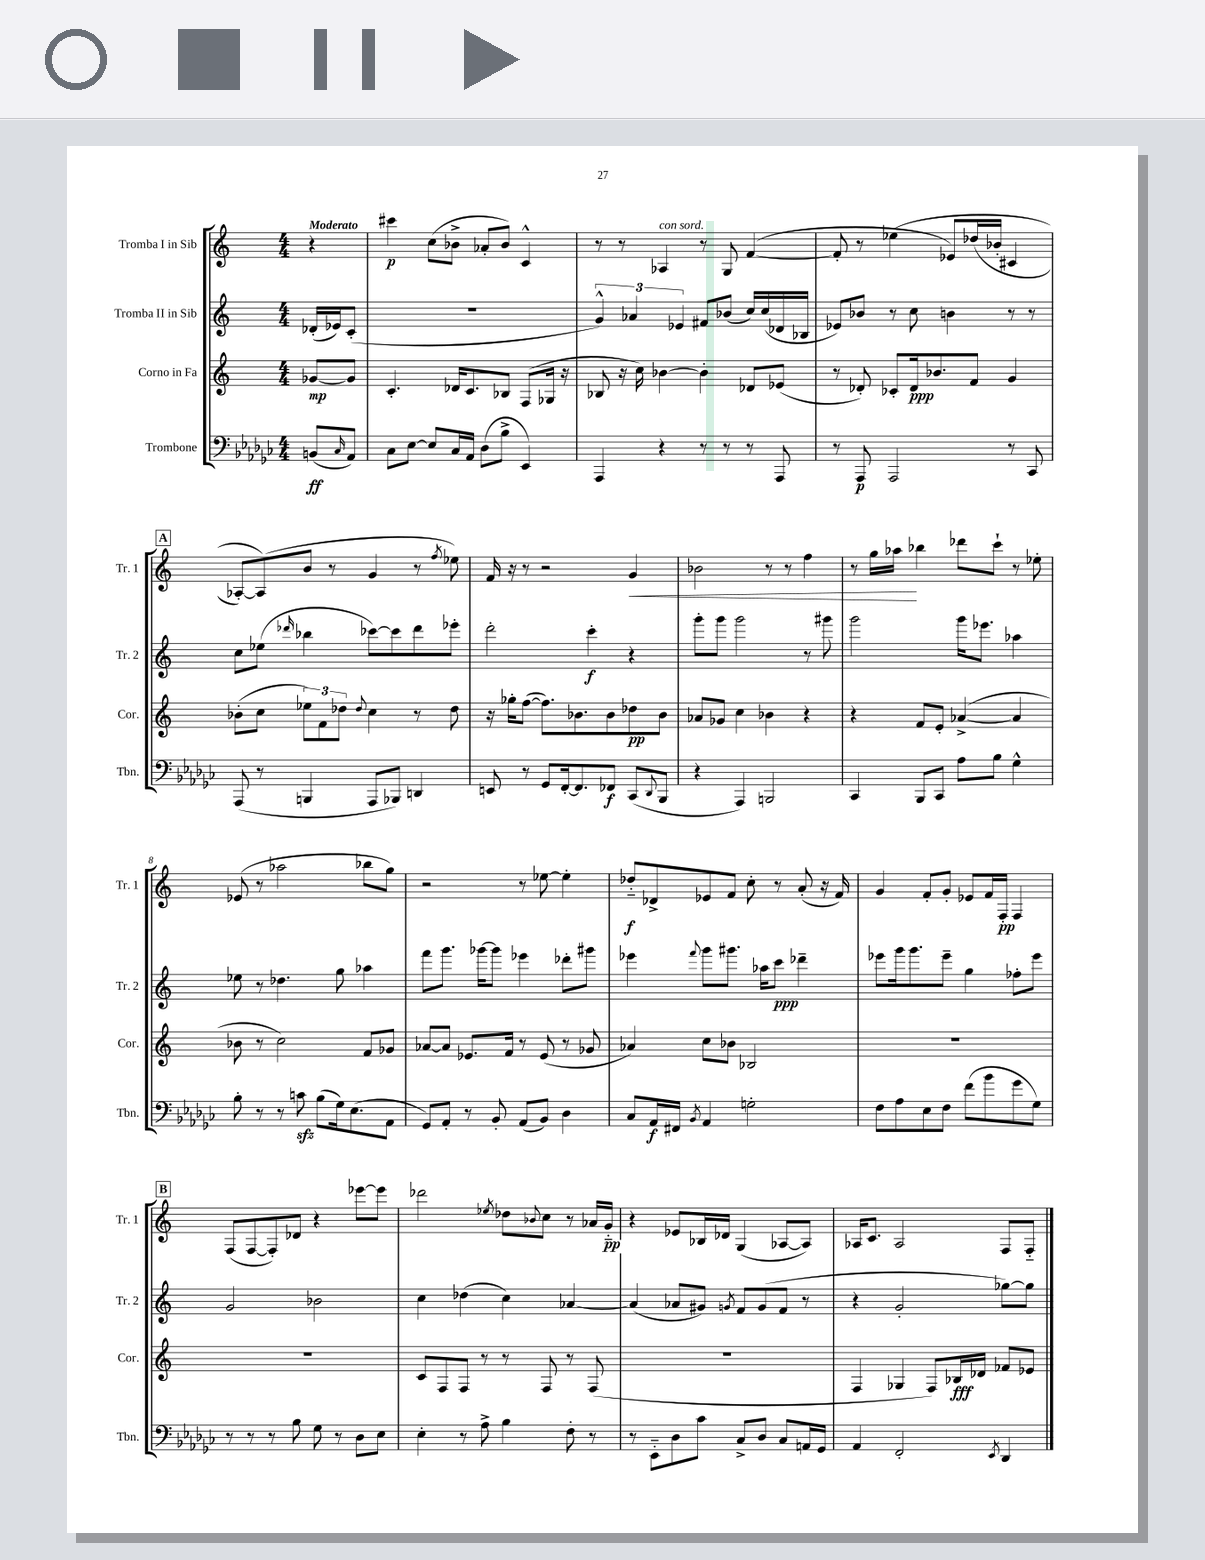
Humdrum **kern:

**kern	**kern	**kern	**kern
*staff4	*staff3	*staff2	*staff1
*clefF4	*clefG2	*clefG2	*clefG2
*k[b-e-a-d-g-c-]	*k[]	*k[]	*k[]
*M4/4	*M4/4	*M4/4	*M4/4
(8BB/L	[8g-/L	(16d-'/LL	4r
.	.	16e-/J)	.
16qqC-/	.	.	.
8AA-/J)	8g-/]J	(8c'/J	.
=	=	=	=
8C-\L	4.c'/	1r	4ccc#\
[8E-\J	.	.	.
8E-/]L	.	.	(8cc\L
16C-/L	16d-/LK	.	8b-^\J
16AA-/JJ	8.c/	.	.
(8D-\L	.	.	8a-'/L
8B-^\J	8B-/J	.	8b-/J)
4EE-/)	(8F/L	.	4c^^/
.	16G-/Jk	.	.
.	16r	.	.
=	=	=	=
4AAA-/	8B-/	6g^^/)	8r
.	16r	.	8r
.	.	6a-/	.
.	16cc\)	.	.
4r	[4b-\	.	4A-/
.	.	6e-/	.
8r	4b-'\]	8f#/L	8r
8r	.	(8b-/J	8G/
8r	8d-/L	16cc/LL)	([4f/
.	.	(16cc/	.
8AAA-/	(8e-/J	16d-/	.
.	.	16B-/JJ	.
=	=	=	=
8r	8r	8e-/L)	8f'/]
8AAA-/	8d-'/)	8b-/J	8r
2AAA-/	8c-'/L	8r	&(4ee-\
.	16d-/k	8cc\	.
.	8.b-/	.	.
.	.	4b\	8e-/L)
.	8f/J	.	(16dd-/L
.	.	.	16b-'/JJ
8r	4g/	8r	4c#/
8CC-/	.	8r	.
=	=	=	=
(8AAA-/	(8b-'\L	8cc\L	[8A-'/L)
8r	8cc\J	(8ee-\J	(8A-/]&)
.	.	16qqddd-/	.
4BBB/	12ee-\L)	4bb-\	8b/J
.	12f\	.	.
.	.	.	8r
.	12dd-\J	.	.
.	8qqdd-/	.	.
8AAA-/L	4cc\	[8ccc-\L)	4g/
8BBB-/J)	.	8ccc-\]	.
4DD/	8r	8ddd-\	8r
.	.	.	8qff/
.	8dd-\	8eee-'\J	8ee-\)
=	=	=	=
8EE/	16r	2ddd'\	16f/
.	16gg-'\LK	.	16r
8r	([8ff\J	.	8r
8GG-/L	8.ff\]L)	.	2r
[16FF'/k	.	.	.
8.FF/]	8.b-\	.	.
.	.	4ccc'\	.
8FF-/J	8b-\	.	.
(8CC-/L	8dd-\	4r	4g/
8qqDD-/	.	.	.
8BBB-/J	8b-\J	.	.
=	=	=	=
4r	8a-/L	8ggg'\L	2b-\
.	8g-/J	8ggg\J	.
4AAA-/)	4cc\	2ggg\	.
2BBB/	4b-\	.	8r
.	.	.	8r
.	4r	8r	4ff\
.	.	8ggg#\	.
=	=	=	=
4CC-/	4r	2ggg\	8r
.	.	.	16gg\LL
.	.	.	16aa-\JJ
8BBB-/L	8f/L	.	4bb-\
8CC-/J	8e'/J	.	.
8A-\L	([4a-^/	16ggg\LK	8ddd-\L
.	.	8.eee-\J	.
8B-\J	.	.	8ccc`\J
4G-^^\	4a-/]	4aa-\	8r
.	.	.	8ee-'\
=	=	=	=
8B-'\	8b-\	8ee-\	(8e-/
8r	8r	8r	8r
8r	2cc\)	4.dd-\	2aa-\
8c\	.	.	.
(8B-\L	.	.	.
16G-\k)	.	8gg\	.
(8.E-\	.	.	.
.	8f/L	4aa-\	8bb-\L
8AA-\J	8g-/J	.	8gg\J)
=	=	=	=
8GG-/L)	[8a-/L	8fff\L	2r
8AA-'/J	8a-/]J	8.ggg\J	.
8r	8.e-/L	.	.
.	.	[16ggg-\LK	.
8BB-'/	.	8ggg-\]J	.
.	16f/Jk	.	.
(8AA-/L	8r	4eee-\	8r
8BB-/J)	(8e-/	.	[8ee-\
4D-\	8r	8ddd-'\L	4ee-'\]
.	8g-/	8ggg#\J	.
=	=	=	=
8C-/L	4a-/)	4eee-\	8dd-'~/L
16AA-/L	.	.	8d-^/
16FF#/JJ	.	.	.
8qBB-/	.	8qqfff/	.
4AA-/	8cc\L	8ggg\L	8e-/
.	8b-\J	8.ggg#\J	8f/J
2G'\	2B-/	.	8cc'\
.	.	16aa-\LK	.
.	.	8ccc\J	8r
.	.	4ddd-~\	(8a'/
.	.	.	16r
.	.	.	16f/)
=	=	=	=
8F\L	1r	8eee-\L	4g/
8A-\	.	16ggg\k	.
.	.	8.ggg\	.
8E-\	.	.	8f'/L
8F\J	.	8eee-~\J	8g'/J
(8f\L	.	4gg\	8e-/L
8b-\	.	.	16f/L
.	.	.	16F'/JJ
8g-\	.	8ff-'\L	4F/
8G-\J)	.	8eee-\J	.
=	=	=	=
8r	1r	2g/	(8F/L
8r	.	.	[8F/
8r	.	.	8F'/])
8B-\	.	.	8d-/J
8G-\	.	2b-\	4r
8r	.	.	.
8D-\L	.	.	[8eee-\L
8E-\J	.	.	8eee-\]J
=	=	=	=
4E-'\	8c/L	4cc\	2ddd-\
.	8F/	.	.
8r	8F/J	(4dd-\	.
8A-^\	8r	.	.
.	.	.	8qee-/
4B-\	8r	4cc\)	8dd-\L
.	.	.	8qqb-/
.	8F/	.	8cc\J
8F'\	8r	[4a-/	8r
8r	(8F/	.	16a-/LL
.	.	.	16g'~/JJ
=	=	=	=
8r	1r	(4a-/]	4r
8EE-'~\L	.	.	.
8D-\	.	8a-/L	8e-/L
8c-\J	.	8g#/J)	16B-/L
.	.	.	16d-/JJ
.	.	8qg/	.
8C-^/L	.	8f/L	(4G/
8D-/J	.	(8g/	.
8C-/L	.	8f/J	[8A-/L
16AA/L	.	8r	8A-/]J)
16GG-/JJ	.	.	.
=	=	=	=
4AA-/	4F/	4r	16A-/LK
.	.	.	8.c/J
2FF'/	4G-/	2g'/	2A-/
.	8F/L)	.	.
.	16B-/L	.	.
.	16d-/JJ	.	.
8qEE-/	.	.	.
4DD-/	8f-/L	[8gg-\L)	8F/L
.	8e-/J	8gg-\]J	8F'~/J
==	==	==	==
*-	*-	*-	*-
